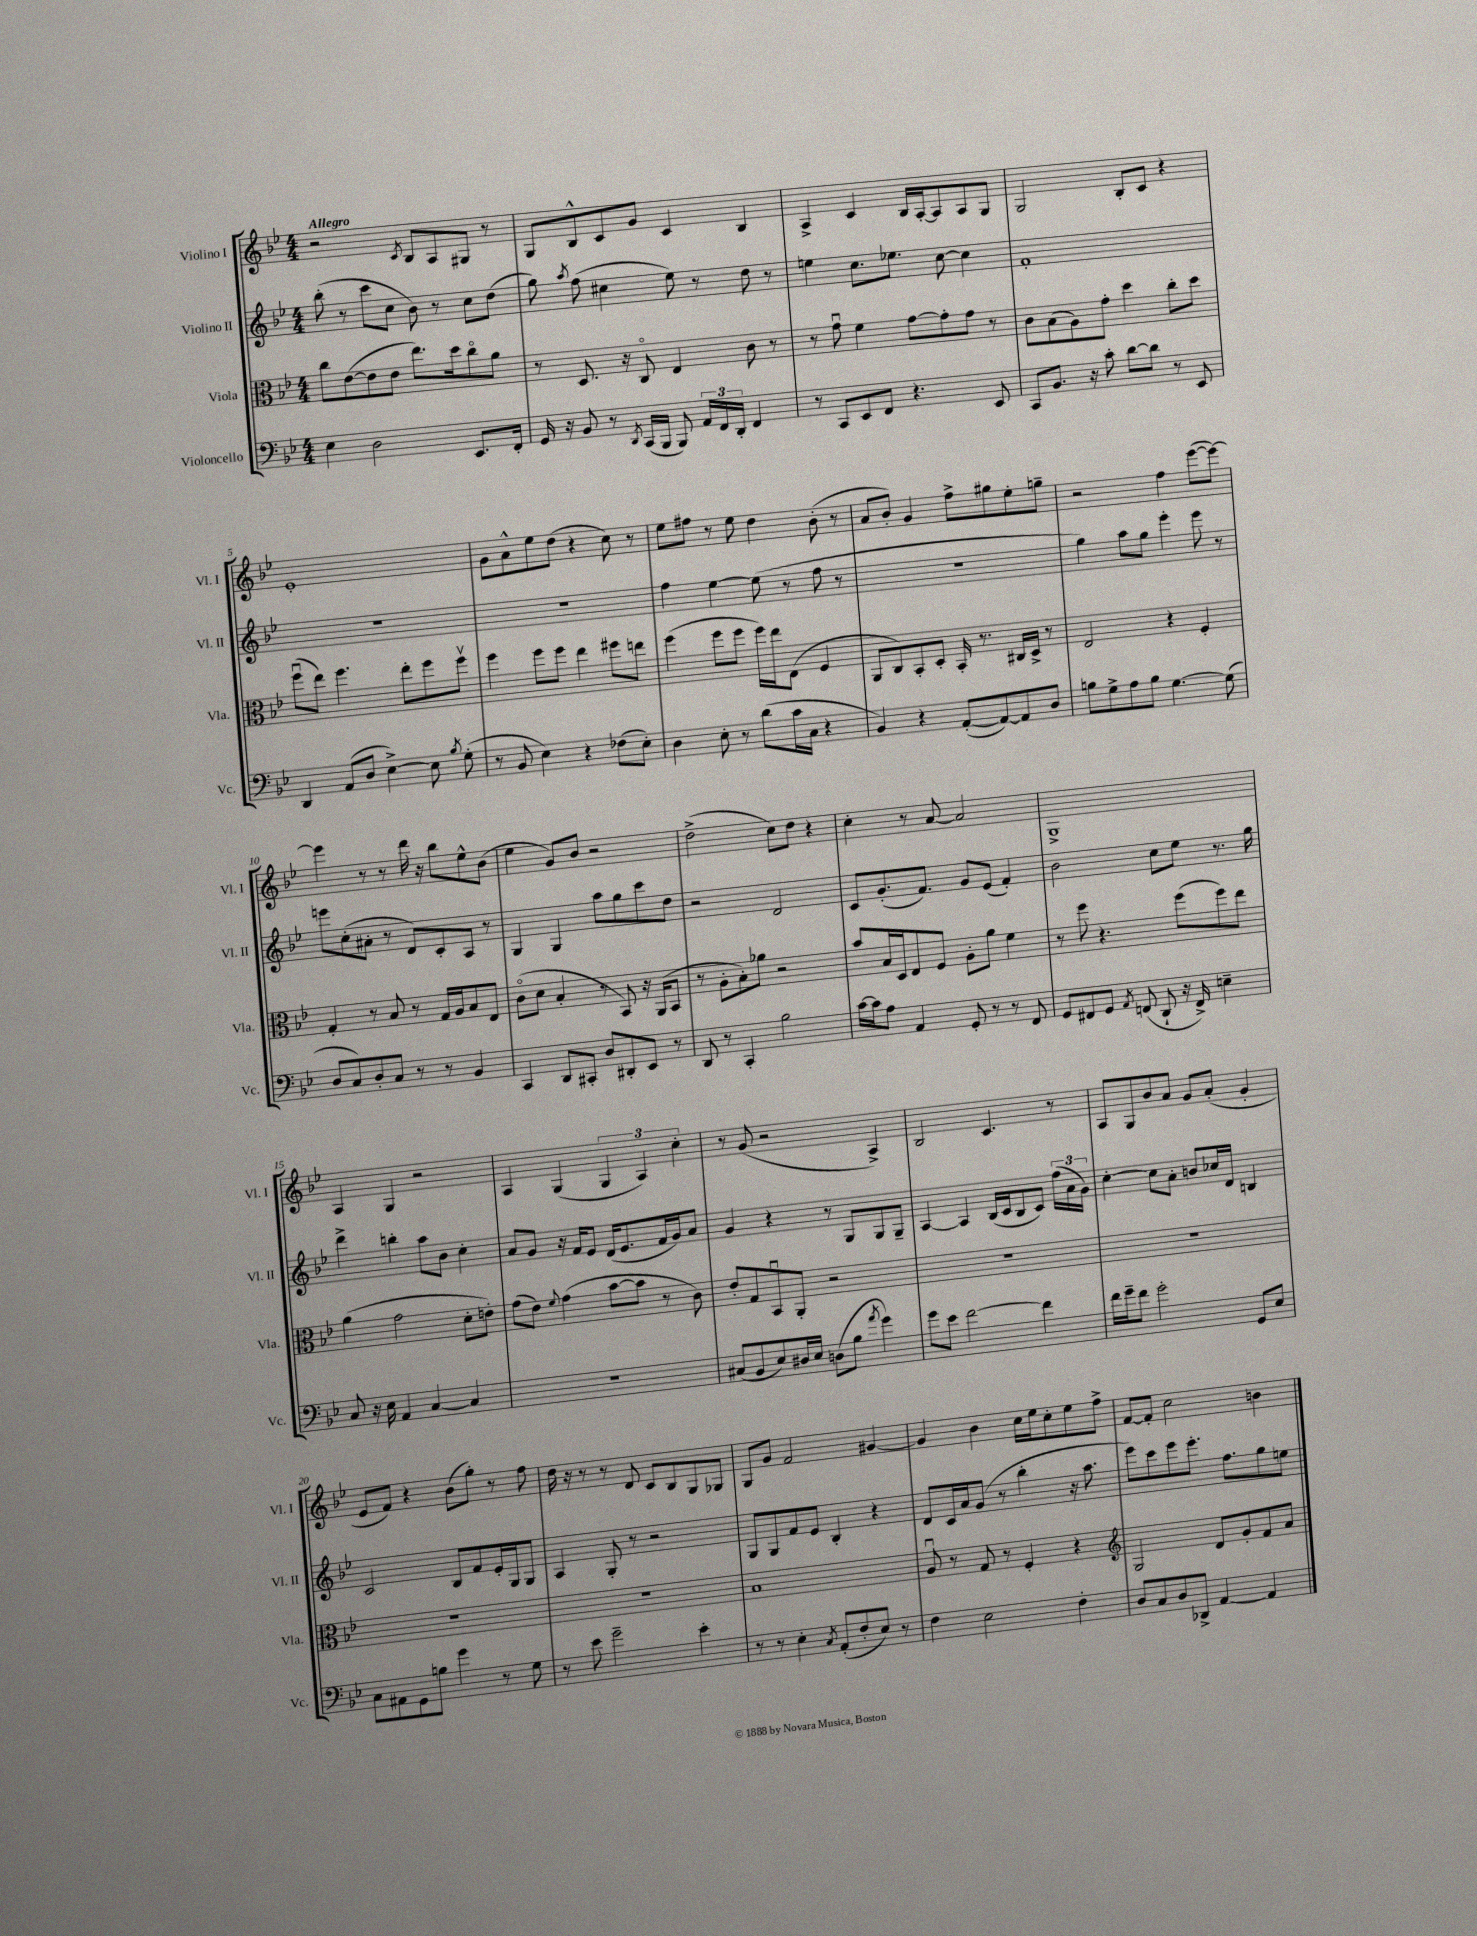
<<
\new StaffGroup <<
\new Staff = "s0" \with { instrumentName = "Violino I" shortInstrumentName = "Vl. I" } {
    \clef treble \key bes \major \numericTimeSignature \time 4/4 \tempo "Allegro"
    \autoBeamOff r2 \acciaccatura { c'8 } bes8[ a8 gis8] r8 |
    g8[ bes8-^ c'8 g'8] c'4 bes4 |
    a4-> c'4 bes16[ a16~-. a8 a8 g8] |
    g2 bes8[-. c'8] r4 |
    ees'1-. |
    g'8[ a'8-^ ees''8 d''8]( r4 c''8) r8 |
    ees''8[ fis''8] r8 ees''8 d''4 bes'8-.( r8 |
    a'8[ bes'8]-.) g'4 f''8[-> gis''8 ees''8-. g''8]-- |
    r2 f''4 ees'''8[~( ees'''8]~) |
    ees'''4 r8 r8 d'''16 r16 bes''8[ ees''8-^ bes'8]( |
    ees''4 g'8[) bes'8] r2 |
    d''2->( c''8[) d''8] r4 |
    c''4-. r8 a'8~ a'2 |
    g1-> |
    a4 g4 r2 |
    a4 g4( \tuplet 3/2 { g4 a4) c''4-. } |
    r8 g'8( r2 a4->) |
    bes2 c'4. r8 |
    a8[ g8 bes'8 a'8] g'8[ a'8]-.( g'4-. |
    ees'8[ f'8]) r4 bes'8[( g''8]-.) r8 f''8 |
    d''16 r16 r8 r8 d'8 c'8[ bes8 g8 ges8] |
    g8[ g'8] f'2 gis'4~ |
    gis'4 bes'4 c''16[ ees''16 c''8-. ees''8 f''8]-> |
    f'8[~ f'8]-. c''2 b'4 \bar "|." |
}
\new Staff = "s1" \with { instrumentName = "Violino II" shortInstrumentName = "Vl. II" } {
    \clef treble \key bes \major \numericTimeSignature \time 4/4
    \autoBeamOff bes''8-.( r8 c'''8[ c''8] bes'8) r8 c''8[ d''8]( |
    g''8) \acciaccatura { a''8 } f''8( cis''4 ees''8) r8 d''8 r8 |
    e''4 c''8.[ ees''8.] c''8~ c''4 |
    f'1-. |
    R1 |
    R1 |
    f''4 ees''4~ ees''8( r8 f''8 r8 |
    r1 |
    g''4) a''8[ g''8] ees'''4-. ees'''8 r8 |
    e'''8[ c''8-.( ais'8]-. r8 d'8[) c'8-. a8] r8 |
    g4 g4 a''8[ g''8 c'''8 d''8] |
    r2 d'2 |
    c'8[ g'8.-.( f'8.]) g'8[ ees'8]( f'4-.) |
    bes'2 c''8[ ees''8] r8. g''16 |
    d'''4-> b''4-. a''8[ bes'8] c''4-. |
    a'8[ g'8] r16 f'16[ ees'8] d'16[( ees'8. f'16 g'16) a'8] |
    g'4 r4 r8 g8[ g8 g8]-- |
    a4~ a4 bes16[( c'16 bes8 c'8]) \tuplet 3/2 { f''16[( a'16 g'16]) } |
    c''4~-. c''8[ a'8]-. b'8[ ces''16 d'16] b4 |
    c'2 bes8[ f'8 ees'16-. g16 g8] |
    a4 g8-. r8 r2 |
    g8[ g8 f'8 ees'8] bes4-. r4 |
    d'8[ c'16 a'16 g'8]( r8 bes''4-. r16 a''8. |
    ees'''8[) c'''8 ees'''8 ees'''8.]-. f''8.[ g''8 e''8] \bar "|." |
}
\new Staff = "s2" \with { instrumentName = "Viola" shortInstrumentName = "Vla." } {
    \clef alto \key bes \major \numericTimeSignature \time 4/4
    \autoBeamOff c''8[ ees'8~( ees'8 ees'8] ees''8.[) d''16 c''8\flageolet a'8] |
    r8 d8. r16 c8\flageolet ees4 c'8 r8 |
    r8 g'8\downbow f'4 g'8[~ g'8-. g'8] r8 |
    c'8[ bes8( a8) g'8]-. d''4 c''8[-. d''8] |
    f''8[\downbow( ees''8]) f''4. ees''8[-. f''8 f''8]\upbow |
    f''4 f''8[ f''8] ees''4 fis''8[ e''8] |
    f''4( f''8[ f''8] f''16[) ees''16 ees8]( f4 |
    a,8[ c8) bes,8-. d8]-. bes,16-. r8. cis16[ d16]-> r8 |
    ees2 r4 f4-. |
    g4-. r8 bes8 r8 g16[ a16 bes8 ees8] |
    c'8[\flageolet( d'8] bes4-. r8 bes,8) r16 a,16[( bes,8] |
    r8 a8[-. bes8-.) aes'8] r2 |
    bes'8[ bes16 d16 ees8 f8] a8[-. a'8] f'4 |
    r8 f''8 r4. f''8[( f''8) ees''8] |
    a'4( g'2 d'8[-. e'8]-.) |
    g'8[( ees'8]) \appoggiatura { f'8 } g'4( bes'8[~ bes'8] r8 c'8) |
    ees'8[-. g8 bes,8\downbow a,8]-. r2 |
    R1 |
    R1 |
    R1 |
    R1 |
    bes1 |
    a8\downbow r8 g8 r8 f4-. r4 |
    \clef treble g2 d'8[ g'8-. f'8 a'8] \bar "|." |
}
\new Staff = "s3" \with { instrumentName = "Violoncello" shortInstrumentName = "Vc." } {
    \clef bass \key bes \major \numericTimeSignature \time 4/4
    \autoBeamOff ees4 d2 ees,8.[ f,16]-. |
    g,16 r16 bes,8 r8 \acciaccatura { d,8 } c,16[( bes,,16] bes,,8) \tuplet 3/2 { a,16[ f,16 d,16]-. } f,4 |
    r8 c,8[ ees,8 f,8] r4. ees,8 |
    c,8[ bes,8.] r16 c'8-. d'8[~ d'8] r8 ees,8 |
    d,4 a,8[( d8] ees4~->) ees8 \acciaccatura { bes8 } g8-.( |
    r8 bes,8 ees4) r4 fes8[( ees8]-.) |
    d4 ees8-. r8 d'8[( c'16 c16] r4 |
    bes,4) r4 a,8[~-.( a,8~) a,8 d8] |
    b8[ g8-> a8 b8] g4.~ g8( |
    d8[ c8) d8-. c8] r8 r8 bes,4 |
    c,4 d,8[ cis,8]-. d8[ dis,8-. ees,8] r8 |
    d,8 r8 c,4-. bes2 |
    c'16[~ c'16 a8] a,4 g,8-. r8 r8 f,8 |
    g,8[ fis,8 g,8] \acciaccatura { a,8 } f,8( d,8-! r16 f,16->) e4-- |
    c8 r16 ees16 a,4 c4~ c4 |
    R1 |
    cis8[( bes,8 ees8) dis16 ees16] d8[( bes8] \acciaccatura { a'8 } g'4) |
    g'8[ ees'8] f'2~ f'4 |
    f'16[ g'16-- f'8] g'2-. g,8[ ees8] |
    c8[ ais,8 g,8 b8] g'4 r8 g8 |
    r8 ees'8 g'2-- ees'4-. |
    r8 r8 ees4-. \acciaccatura { c8 } a,8[-.( f8-. ees8]) r8 |
    f4 ees2 f4-. |
    d8[ c8 d8 des,8]-> a,4~ a,4 \bar "|." |
}
>>
>>
